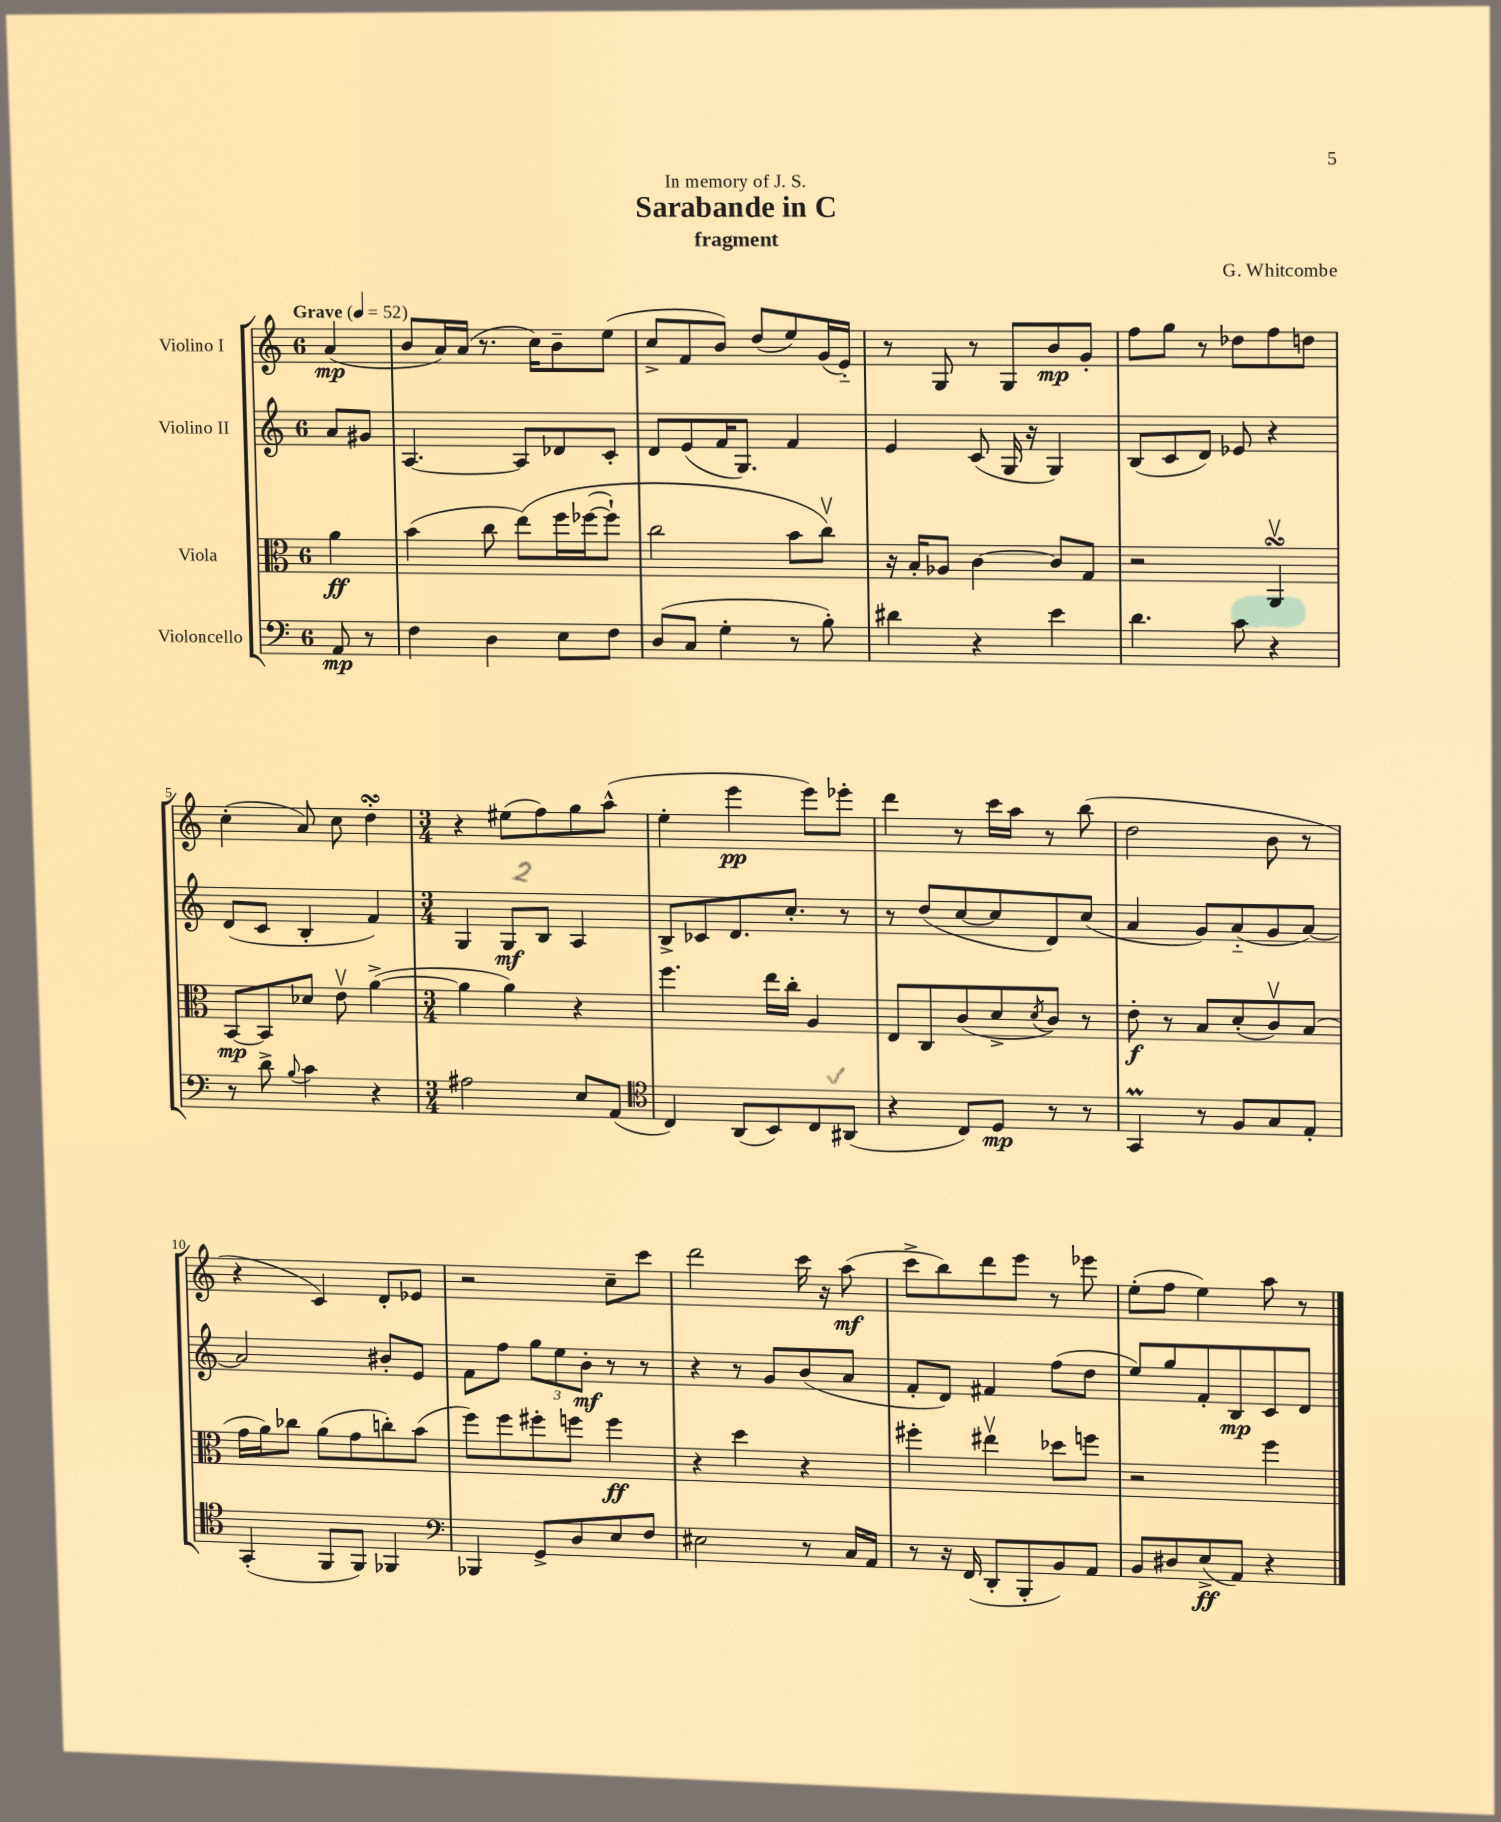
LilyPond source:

\header { title = "Sarabande in C" composer = "G. Whitcombe" subtitle = "fragment" dedication = "In memory of J. S." }
<<
\new StaffGroup <<
\new Staff = "s0" \with { instrumentName = "Violino I" } {
    \clef treble \key c \major \once \override Staff.TimeSignature.style = #'single-digit \time 6/8 \partial 4 \tempo "Grave" 4 = 52
    a'4\mp( |
    b'8 a'16) a'16( r8. c''16) b'8-- e''8( |
    c''8-> f'8 b'8) d''8( e''8) g'16( e'16-_) |
    r8 g8 r8 g8 b'8\mp g'8-. |
    f''8 g''8 r8 des''8 f''8 d''8 |
    c''4-.( a'8) c''8 d''4-.\turn |
    \numericTimeSignature \time 3/4 r4 eis''8( f''8) g''8 a''8-^( |
    e''4-. e'''4\pp e'''8) ees'''8-. |
    d'''4 r8 c'''16 a''16 r8 b''8( |
    d''2 b'8 r8 |
    r4 c'4) d'8-. ees'8 |
    r2 c''8-- c'''8 |
    d'''2 c'''16 r16 a''8\mf( |
    c'''8-> b''8) d'''8 e'''8 r8 ees'''8 |
    e''8-.( f''8 e''4) a''8 r8 \bar "|." |
}
\new Staff = "s1" \with { instrumentName = "Violino II" } {
    \clef treble \key c \major \once \override Staff.TimeSignature.style = #'single-digit \time 6/8 \partial 4
    a'8 gis'8 |
    a4.~ a8 des'8 c'8-. |
    d'8 e'8( f'16 g8.) f'4 |
    e'4 c'8( g16 r16 g4) |
    b8( c'8 d'8) ees'8 r4 |
    d'8( c'8 b4-. f'4) |
    \numericTimeSignature \time 3/4 g4 g8\mf b8 a4 |
    b8-> ces'8 d'8. c''8.-. r8 |
    r8 d''8( c''8~ c''8 d'8) c''8( |
    a'4 g'8) a'8-_( g'8 a'8~) |
    a'2 bis'8-. e'8 |
    f'8 f''8 \tuplet 3/2 { g''8 e''8 b'8-.\mf } r8 r8 |
    r4 r8 g'8 b'8( a'8 |
    f'8-. d'8) fis'4 f''8( d''8 |
    e''8) g''8 f'8-. b8\mp c'8 d'8 \bar "|." |
}
\new Staff = "s2" \with { instrumentName = "Viola" } {
    \clef alto \key c \major \once \override Staff.TimeSignature.style = #'single-digit \time 6/8 \partial 4
    a'4\ff |
    b'4( c''8 e''8)\( f''16 fes''16~( fes''8-!) |
    c''2 b'8 c''8\upbow\) |
    r16 b16-. aes8 c'4~ c'8 g8 |
    r2 a,4\upbow\turn |
    b,8~\mp b,8 des'8 e'8\upbow a'4~->( |
    \numericTimeSignature \time 3/4 a'4 a'4) r4 |
    f''4. e''16 c''16-. a4 |
    e8 c8 c'8( d'8-> \acciaccatura { d'8 } c'8) r8 |
    e'8-.\f r8 b8 d'8-.( c'8\upbow) b8( |
    g'16 a'16) ces''8 a'8( g'8 c''8-.) b'8( |
    f''8) f''8 fis''8-. f''8 f''4\ff |
    r4 d''4 r4 |
    fis''4-. eis''4\upbow des''8 f''8 |
    r2 f''4 \bar "|." |
}
\new Staff = "s3" \with { instrumentName = "Violoncello" } {
    \clef bass \key c \major \once \override Staff.TimeSignature.style = #'single-digit \time 6/8 \partial 4
    a,8\mp r8 |
    f4 d4 e8 f8 |
    d8( c8 g4-. r8 b8-.) |
    dis'4 r4 e'4 |
    d'4. c'8 r4 |
    r8 d'8-> \appoggiatura { b8 } c'4 r4 |
    \numericTimeSignature \time 3/4 ais2 e8 a,8( |
    \clef tenor c4) a,8( b,8) c8 ais,8( |
    r4 c8) d8\mp r8 r8 |
    g,4\prall r8 f8 g8 e8-. |
    g,4-.( f,8 f,8) fes,4 |
    \clef bass bes,,4 g,8-> d8 e8 f8 |
    eis2 r8 c16 a,16 |
    r8 r16 f,16( d,8-. b,,8-. b,8) a,8 |
    b,8 dis8 e8->\ff( a,8) r4 \bar "|." |
}
>>
>>
